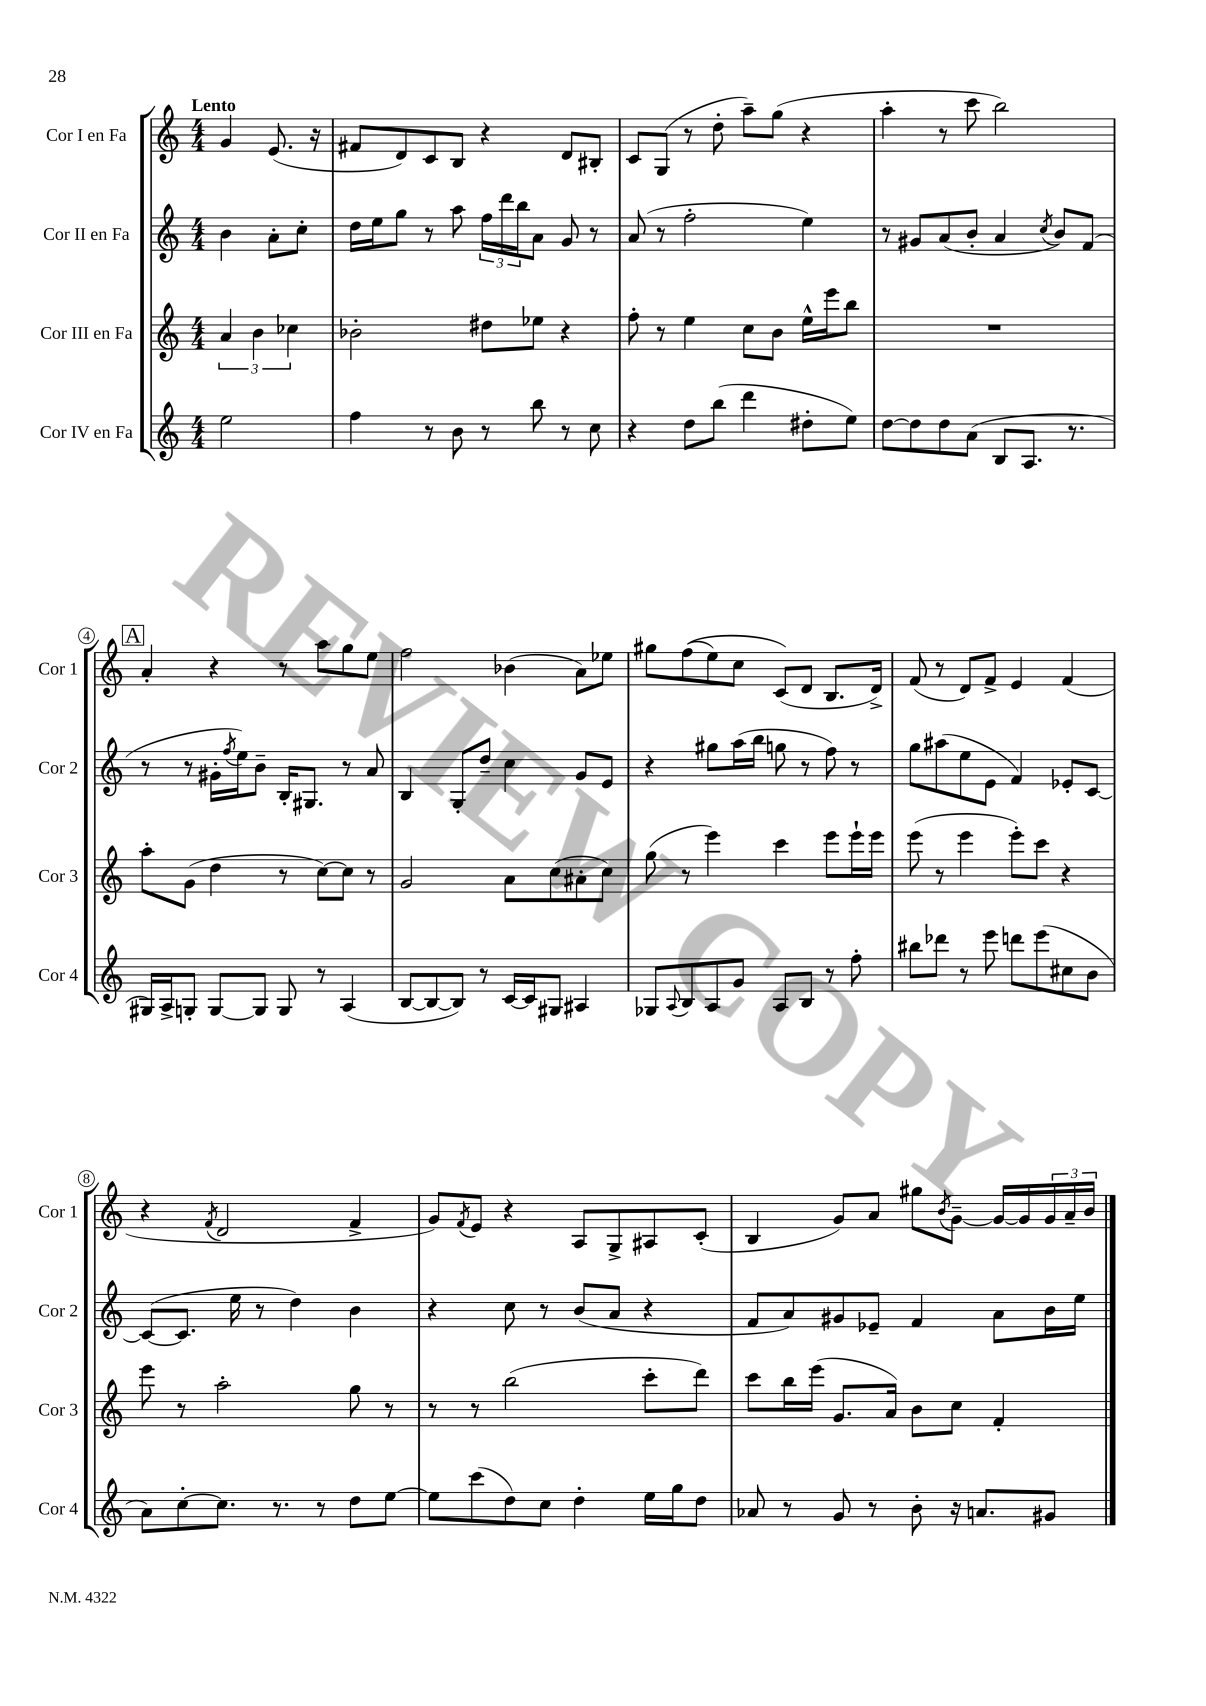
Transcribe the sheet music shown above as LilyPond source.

<<
\new StaffGroup <<
\new Staff = "s0" \with { instrumentName = "Cor I en Fa" shortInstrumentName = "Cor 1" } {
    \clef treble \key c \major \numericTimeSignature \time 4/4 \partial 2 \tempo "Lento"
    g'4 e'8.( r16 |
    fis'8 d'8) c'8 b8 r4 d'8 bis8-. |
    c'8 g8( r8 d''8-. a''8--) g''8( r4 |
    a''4-. r8 c'''8 b''2) |
    \mark \markup { \box "A" } a'4-. r4 r8 a''8 g''8 e''8 |
    f''2 bes'4( a'8) ees''8 |
    gis''8 f''8(\( e''8) c''8 c'8(\) d'8 b8. d'16->) |
    f'8( r8 d'8) f'8-> e'4 f'4( |
    r4 \acciaccatura { f'8 } d'2 f'4-> |
    g'8) \acciaccatura { f'8 } e'8 r4 a8 g8-> ais8 c'8-.( |
    b4 g'8) a'8 gis''8 \acciaccatura { b'8 } g'8~-- g'16~ g'16 \tuplet 3/2 { g'16 a'16-- b'16 } \bar "|." |
}
\new Staff = "s1" \with { instrumentName = "Cor II en Fa" shortInstrumentName = "Cor 2" } {
    \clef treble \key c \major \numericTimeSignature \time 4/4 \partial 2
    b'4 a'8-. c''8-. |
    d''16 e''16 g''8 r8 a''8 \tuplet 3/2 { f''16 d'''16 b''16 } a'8 g'8 r8 |
    a'8( r8 f''2-. e''4) |
    r8 gis'8 a'8( b'8-. a'4 \acciaccatura { c''8 } b'8) f'8( |
    \mark \markup { \box "A" } r8 r8 gis'16-. \acciaccatura { f''8 } e''16) b'8-- b16-. gis8. r8 a'8 |
    b4 g8-. d''8-- c''4 g'8 e'8 |
    r4 gis''8 a''16( b''16 g''8 r8 f''8) r8 |
    g''8 ais''8( e''8 e'8 f'4) ees'8-. c'8~ |
    c'8~( c'8. e''16 r8 d''4) b'4 |
    r4 c''8 r8 b'8( a'8 r4 |
    f'8 a'8) gis'8 ees'8-- f'4 a'8 b'16 e''16 \bar "|." |
}
\new Staff = "s2" \with { instrumentName = "Cor III en Fa" shortInstrumentName = "Cor 3" } {
    \clef treble \key c \major \numericTimeSignature \time 4/4 \partial 2
    \tuplet 3/2 { a'4 b'4 ces''4 } |
    bes'2-. dis''8 ees''8 r4 |
    f''8-. r8 e''4 c''8 b'8 e''16-^ e'''16 b''8 |
    R1 |
    \mark \markup { \box "A" } a''8-. g'8( d''4 r8 c''8~) c''8 r8 |
    g'2 a'8 c''8( ais'8-. c''8) |
    g''8( r8 e'''4) c'''4 e'''8 e'''16-! e'''16 |
    e'''8( r8 e'''4 e'''8-.) c'''8 r4 |
    e'''8 r8 a''2-. g''8 r8 |
    r8 r8 b''2( c'''8-. d'''8) |
    c'''8 b''16 e'''16( g'8. a'16) b'8 c''8 f'4-. \bar "|." |
}
\new Staff = "s3" \with { instrumentName = "Cor IV en Fa" shortInstrumentName = "Cor 4" } {
    \clef treble \key c \major \numericTimeSignature \time 4/4 \partial 2
    e''2 |
    f''4 r8 b'8 r8 b''8 r8 c''8 |
    r4 d''8 b''8( d'''4 dis''8-. e''8) |
    d''8~ d''8 d''8 a'8( b8 a8. r8. |
    \mark \markup { \box "A" } gis16) a16-> g8-. g8~ g8 g8 r8 a4( |
    b8~ b8~ b8) r8 c'16~ c'16 gis8 ais4 |
    ges8 \appoggiatura { a8 } b8 a8 g'8 a8 b8 r8 f''8-. |
    bis''8 des'''8 r8 e'''8 d'''8 e'''8( cis''8 b'8 |
    a'8) c''8~-. c''8. r8. r8 d''8 e''8~ |
    e''8 c'''8( d''8) c''8 d''4-. e''16 g''16 d''8 |
    aes'8 r8 g'8 r8 b'8-. r16 a'8. gis'8 \bar "|." |
}
>>
>>
\layout { \context { \Score \override BarNumber.stencil = #(make-stencil-circler 0.1 0.3 ly:text-interface::print) } }
